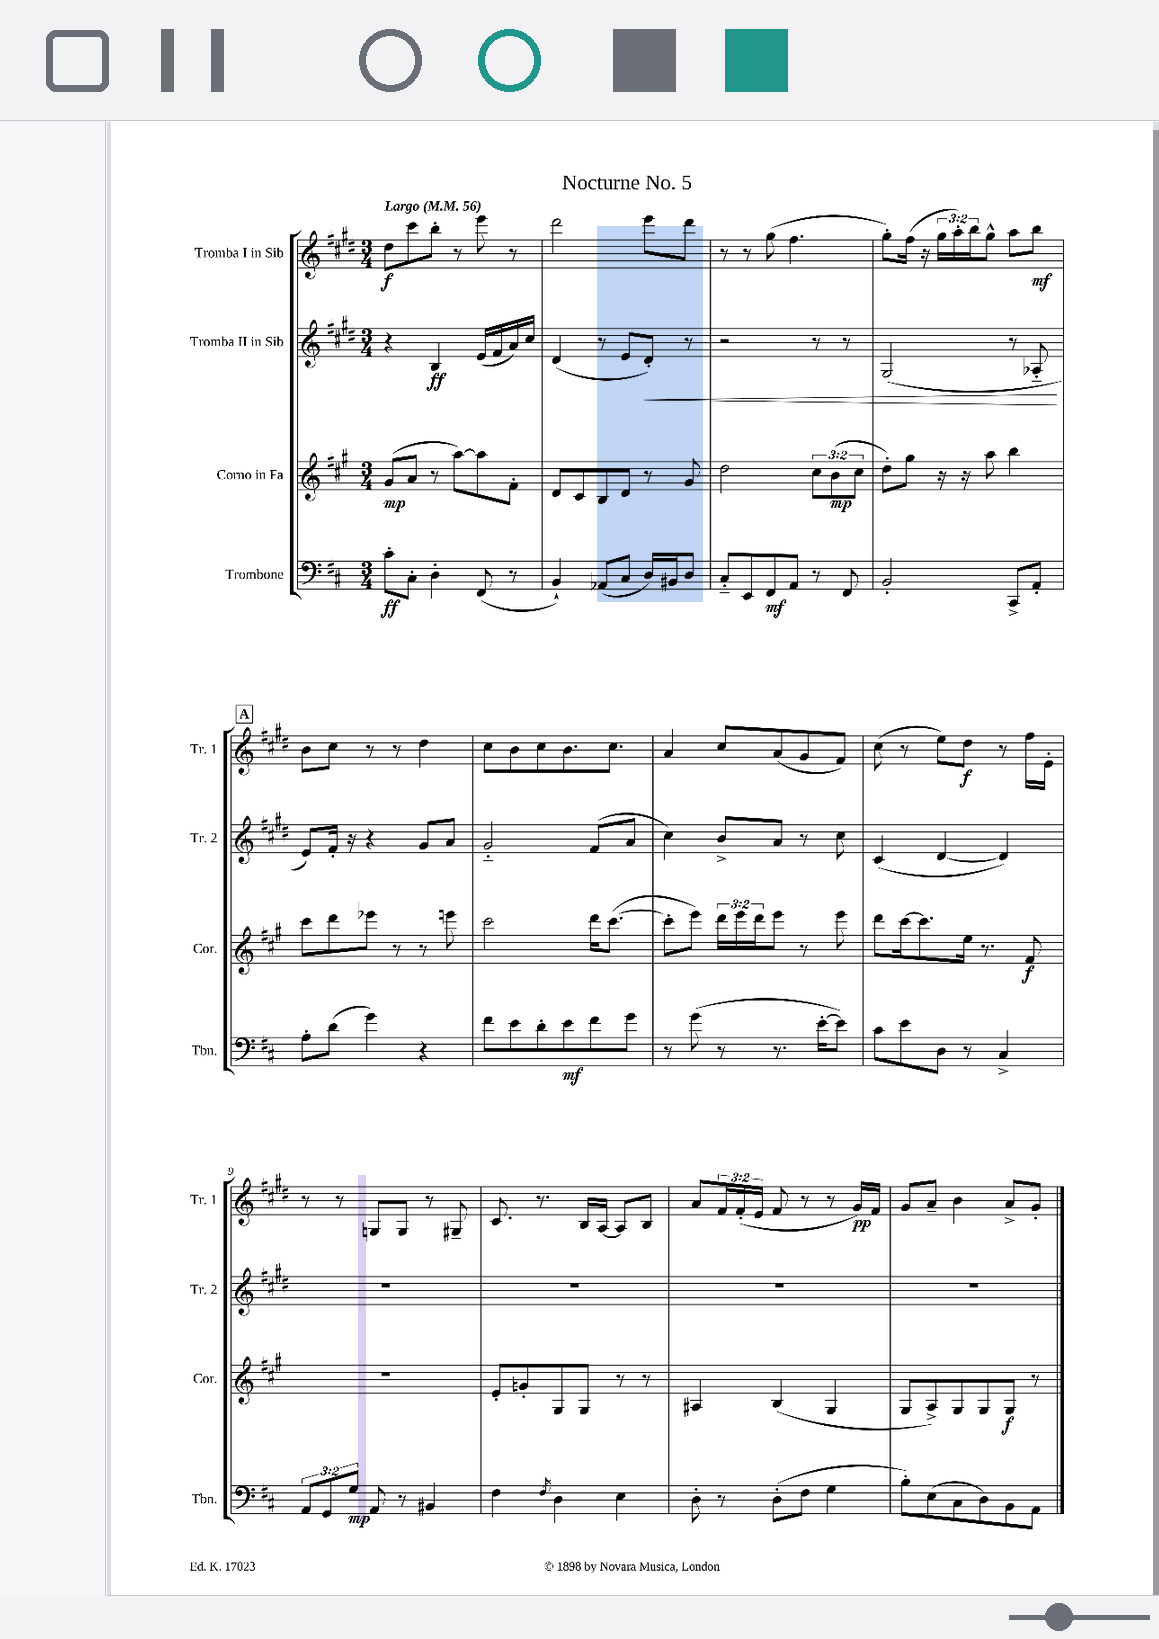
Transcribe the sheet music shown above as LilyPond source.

\header { title = "Nocturne No. 5" }
<<
\new StaffGroup <<
\new Staff = "s0" \with { instrumentName = "Tromba I in Sib" shortInstrumentName = "Tr. 1" } {
    \clef treble \key e \major \numericTimeSignature \time 3/4 \override Staff.TupletNumber.text = #tuplet-number::calc-fraction-text \tempo "Largo" 4 = 56
    dis''8\f cis'''8 b''8-. r8 e'''8 r8 |
    dis'''2 e'''8 dis'''8 |
    r8 r8 gis''8( fis''4. |
    gis''8-.) fis''16( r16 \tuplet 3/2 { gis''16 a''16-.) b''16 } gis''8-^ a''8 b''8\mf |
    \mark \markup { \box "A" } b'8 cis''8 r8 r8 dis''4 |
    cis''8 b'8 cis''8 b'8. cis''8. |
    a'4 cis''8 a'8( gis'8 fis'8) |
    cis''8( r8 e''8) dis''8\f r8 fis''16 e'16-. |
    r8 r8 g8 g8 r8 gis8-- |
    cis'8. r8. b16 a16~ a8 b8 |
    a'8 \tuplet 3/2 { fis'16 fis'16-.( e'16 } fis'8 r8 r8 gis'16\pp) fis'16 |
    gis'8 a'8-- b'4 a'8-> gis'8-. \bar "|." |
}
\new Staff = "s1" \with { instrumentName = "Tromba II in Sib" shortInstrumentName = "Tr. 2" } {
    \clef treble \key e \major \numericTimeSignature \time 3/4
    r4 b4\ff e'16( fis'16 a'16) cis''16 |
    dis'4( r8 e'8 dis'8-.\<) r8 |
    r2 r8 r8 |
    gis2( r8 aes8-_\! |
    \mark \markup { \box "A" } e'8) fis'16-. r16 r4 gis'8 a'8 |
    gis'2-_ fis'8( a'8 |
    cis''4) b'8-> a'8 r8 cis''8 |
    cis'4( dis'4~ dis'4) |
    R2. |
    R2. |
    R2. |
    R2. \bar "|." |
}
\new Staff = "s2" \with { instrumentName = "Corno in Fa" shortInstrumentName = "Cor." } {
    \clef treble \key a \major \numericTimeSignature \time 3/4 \override Staff.TupletNumber.text = #tuplet-number::calc-fraction-text
    gis'8\mp( a'8 r8 a''8~) a''8 fis'8-. |
    d'8 cis'8 b8 d'8 r8 gis'8 |
    d''2 \tuplet 3/2 { cis''8 b'8\mp( cis''8 } |
    d''8-.) gis''8 r16 r16 a''8 b''4 |
    \mark \markup { \box "A" } cis'''8 d'''8 ees'''8 r8 r8 e'''8 |
    cis'''2 d'''16 cis'''8.~( |
    cis'''8-. e'''8) \tuplet 3/2 { d'''16 e'''16 d'''16 } e'''8 r8 e'''8 |
    d'''8 cis'''16~ cis'''8. e''16 r8. fis'8\f |
    R2. |
    e'8-. g'8-. gis8 gis8 r8 r8 |
    ais4 b4( gis4 |
    gis8 a8->) gis8 gis8 gis8\f r8 \bar "|." |
}
\new Staff = "s3" \with { instrumentName = "Trombone" shortInstrumentName = "Tbn." } {
    \clef bass \key d \major \numericTimeSignature \time 3/4 \override Staff.TupletNumber.text = #tuplet-number::calc-fraction-text
    cis'8-.\ff cis8-. d4-. fis,8( r8 |
    b,4-!) aes,8( cis8 d16) bis,16 d8 |
    cis8-_ e,8 fis,8\mf a,8 r8 fis,8 |
    b,2-. cis,8-> a,8-. |
    \mark \markup { \box "A" } a8-. d'8( g'4) r4 |
    fis'8 e'8 d'8-. e'8\mf fis'8 g'8 |
    r8 g'8( r8 r8. e'16~-. e'8) |
    cis'8 e'8 d8 r8 cis4-> |
    \tuplet 3/2 { a,8 g,8 g8\mp } a,8 r8 bis,4 |
    fis4 \acciaccatura { fis8 } d4 e4 |
    d8-. r8 d8-.( fis8 g4 |
    b8-.) e8( cis8 d8) b,8 a,8 \bar "|." |
}
>>
>>
